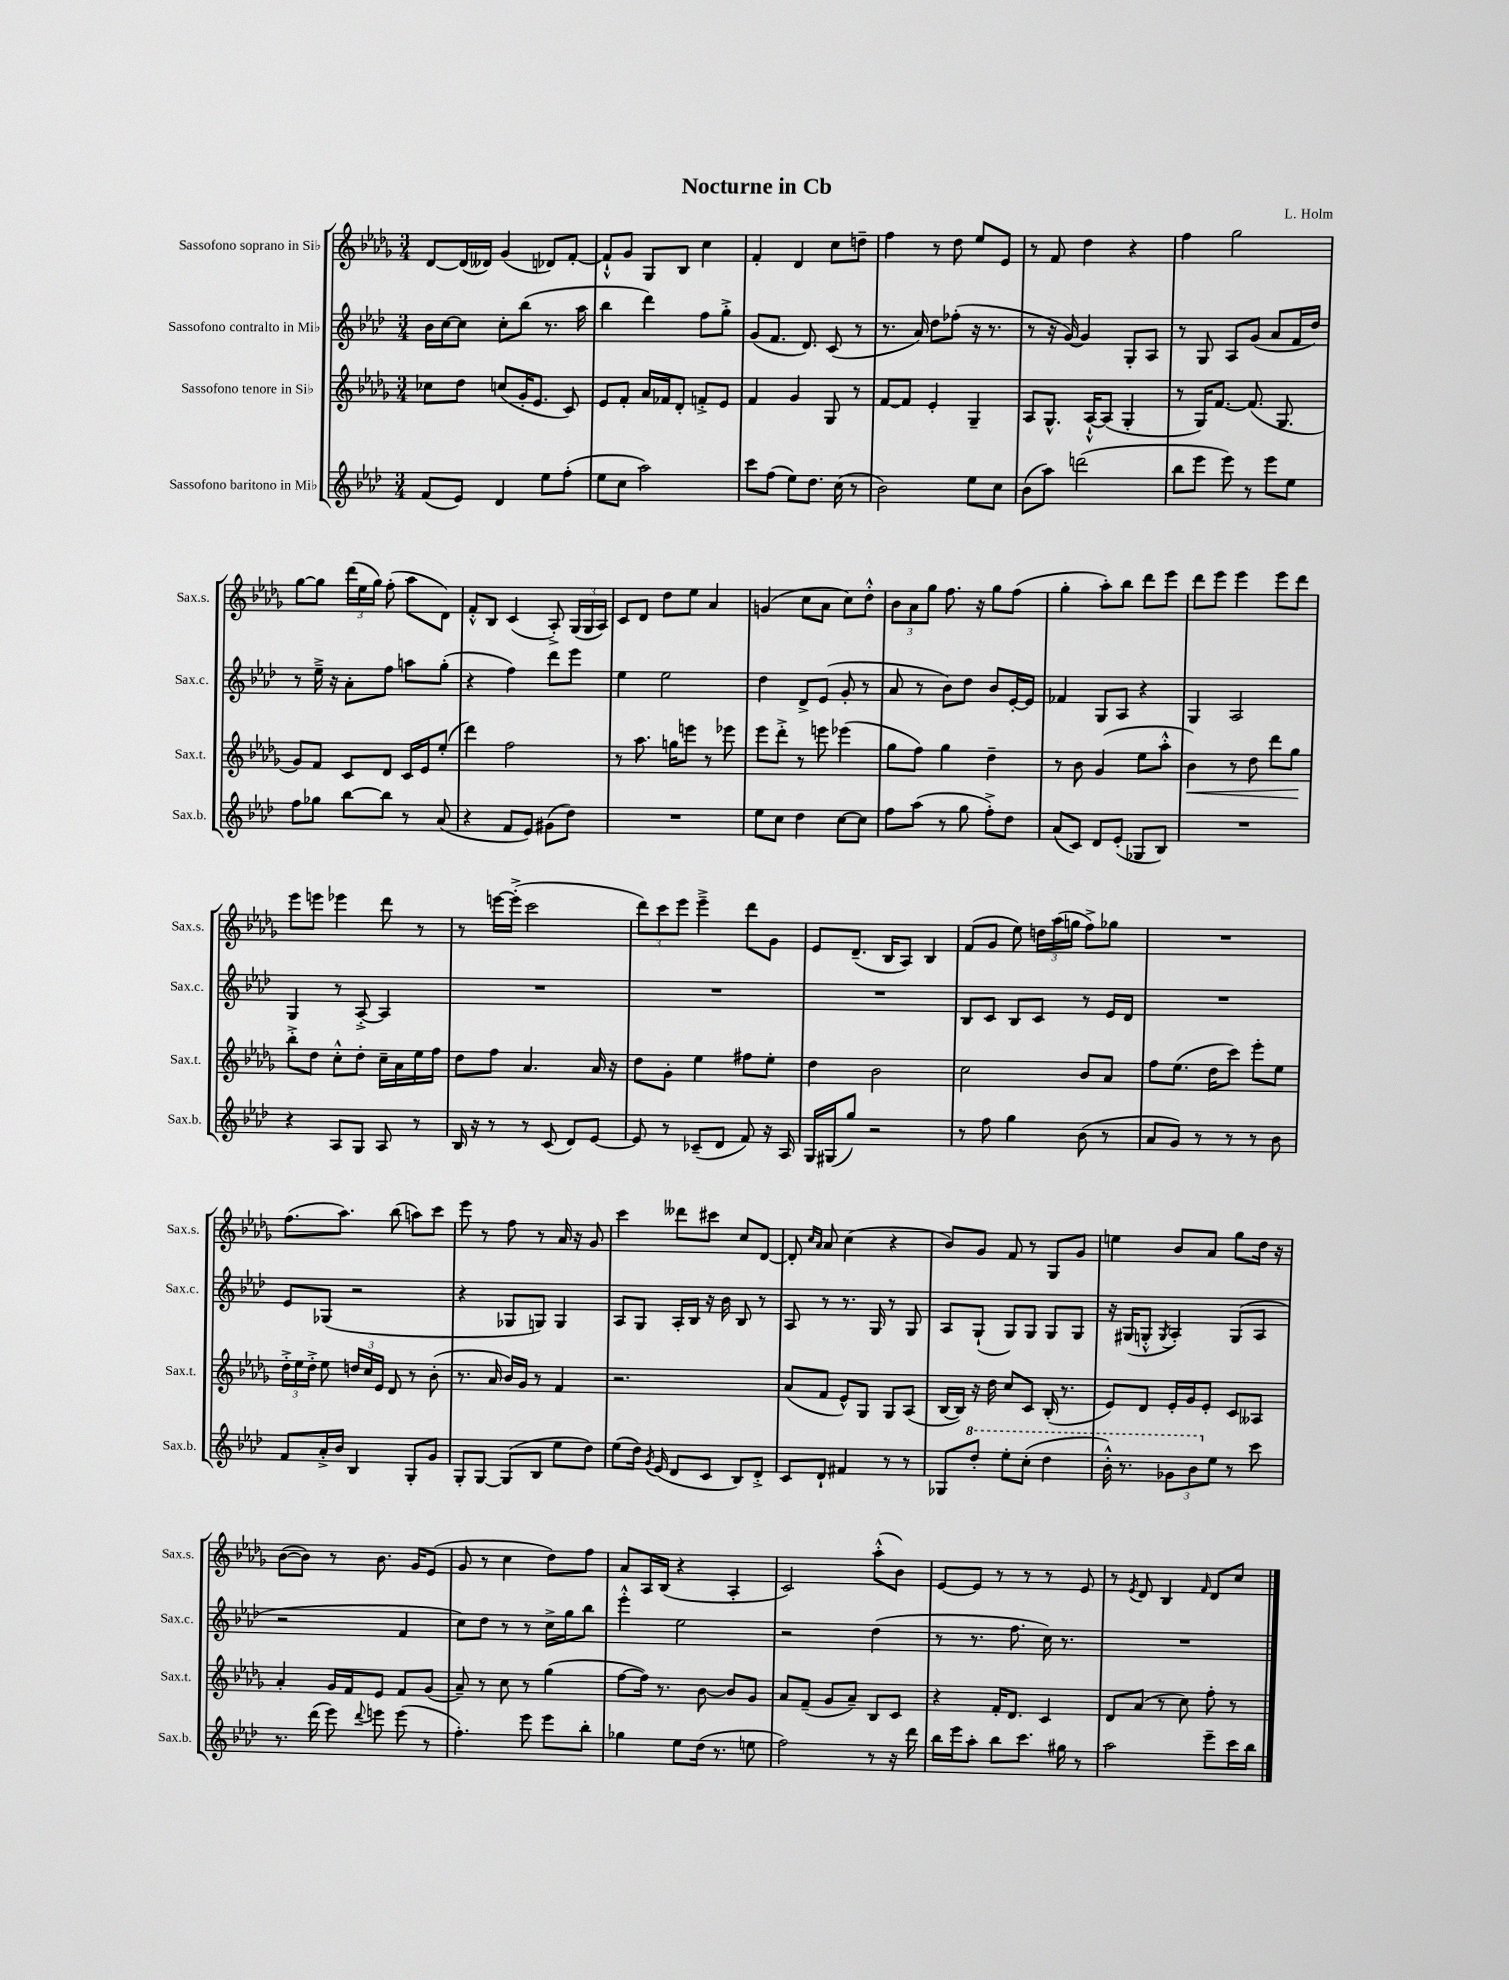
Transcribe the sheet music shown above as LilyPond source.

\header { title = "Nocturne in Cb" composer = "L. Holm" }
<<
\new StaffGroup <<
\new Staff = "s0" \with { instrumentName = "Sassofono soprano in Sib" shortInstrumentName = "Sax.s." } {
    \clef treble \key des \major \numericTimeSignature \time 3/4
    \autoBeamOff des'8[~ des'16( deses'16]) ges'4( des'8[) f'8]~-. |
    f'8[-!-^ ges'8] ges8[ bes8] c''4 |
    f'4-. des'4 c''8[ d''8]-- |
    f''4 r8 des''8 ees''8[ ees'8] |
    r8 f'8 des''4 r4 |
    f''4 ges''2 |
    ges''8[~ ges''8] \tuplet 3/2 { des'''16[( ees''16 ges''16]) } f''8-.( aes''8[ des'8]) |
    f'8[-.-^ bes8] c'4( aes8-.->) \tuplet 3/2 { ges16[( ges16 aes16]) } |
    c'8[ des'8] des''8[ ees''8] aes'4 |
    g'4( c''8[ aes'8] c''8[) des''8]-.-^ |
    \tuplet 3/2 { bes'8[ aes'8 ges''8] } f''8. r16 ges''8[ f''8]( |
    ges''4-. aes''8[-.) bes''8] des'''8[ ees'''8] |
    des'''8[ ees'''8] ees'''4 ees'''8[ des'''8] |
    ees'''8[ e'''8] ees'''4 des'''8 r8 |
    r8 e'''16[~ e'''16]-.->( c'''2 |
    \tuplet 3/2 { des'''8[) c'''8 ees'''8] } ees'''4---> des'''8[ ges'8] |
    ees'8[ des'8.]--( bes16[ aes8]) bes4 |
    f'8[( ges'8] ees''8) \tuplet 3/2 { d''16[ aes''16( g''16] } f''8[->) ges''8] |
    R2. |
    f''8.[( aes''8.]) bes''8( a''8[) c'''8] |
    ees'''8 r8 f''8 r8 aes'16 r16 ges'8 |
    c'''4 deses'''8[ cis'''8] c''8[ des'8]~ |
    des'8-. \grace { c''16[ aes'16] } aes'8 c''4( r4 |
    bes'8[) ges'8] f'8 r8 ges8[ ges'8] |
    e''4 bes'8[ aes'8] ges''8[ des''16] r16 |
    bes'8[~( bes'8]) r8 bes'8. ges'16[ ees'8]( |
    ges'8 r8 c''4 des''8[) f''8] |
    aes'8[ aes16 bes16]( r4 aes4-. |
    c'2) aes''8[-.-^( bes'8]) |
    ees'8[~ ees'8] r8 r8 r8 ees'8 |
    r8 \acciaccatura { ees'8 } des'8 bes4 \grace { f'16 } des'8[ c''8] \bar "|." |
}
\new Staff = "s1" \with { instrumentName = "Sassofono contralto in Mib" shortInstrumentName = "Sax.c." } {
    \clef treble \key aes \major \numericTimeSignature \time 3/4
    \autoBeamOff bes'16[ c''16~ c''8] c''8[-. bes''8]( r8. aes''16 |
    bes''4 des'''4) f''8[ g''8]-.-> |
    g'8[( f'8.] des'8.) c'8( r8 |
    r8. aes'16) des''8[ fes''8]-.( r16 r8. |
    r8 r16 g'16~) g'4 g8[-. aes8] |
    r8 g8 aes8[ g'8]( aes'8[ f'16 des''16]) |
    r8 ees''16---> r16 aes'8[-. f''8] a''8[ g''8]-.( |
    r4 f''4) des'''8[ ees'''8] |
    ees''4 ees''2 |
    des''4 des'8[-> ees'8]( g'8-. r8 |
    aes'8 r8 bes'8[) des''8] bes'8[ ees'16~-. ees'16] |
    fes'4 g8[ aes8] r4 |
    g4 aes2 |
    g4 r8 aes8~-.-> aes4 |
    R2. |
    R2. |
    R2. |
    bes8[ c'8] bes8[ c'8] r8 ees'16[ des'16] |
    R2. |
    ees'8[ ges8]( r2 |
    r4 ges8[ g8]) g4 |
    aes8[ g8] aes16[-. bes16] r16 bes'16 bes8 r8 |
    aes8 r8 r8. g16 r8 g8 |
    aes8[ g8]-!( g8[) g8] g8[ g8] |
    r16 gis16[( g8]-.-^ \acciaccatura { g8 } aes4-.) g8[( aes8] |
    r2 f'4 |
    c''8[) des''8] r8 r8 c''16[-> g''16 bes''8] |
    ees'''4-.-^ ees''2 |
    r2 des''4( |
    r8 r8. f''8. c''16) r8. |
    R2. \bar "|." |
}
\new Staff = "s2" \with { instrumentName = "Sassofono tenore in Sib" shortInstrumentName = "Sax.t." } {
    \clef treble \key des \major \numericTimeSignature \time 3/4
    \autoBeamOff ces''8[ des''8] c''8[( ges'16-. ees'8.] c'8) |
    ees'8[ f'8]-. aes'16[ fes'16 des'8]-. f'8[-.-> ees'8] |
    f'4 ges'4 ges8 r8 |
    f'8[~ f'8] ees'4-. ges4-- |
    aes8[ ges8.]-^ aes16[~-!-^ aes8]( ges4-. |
    r8 ges16[) f'8.]~ f'8.( ges8. |
    ges'8[) f'8] c'8[ des'8] c'16[ ees'16 ees''8]-.( |
    des'''4) f''2 |
    r8 aes''8. g''16[ e'''8] r8 ees'''8 |
    ees'''8[ des'''8]-.-> r8 e'''8 ees'''4( |
    ges''8[ f''8]) ges''4 des''4-- |
    r8 bes'8 ges'4( ees''8[ aes''8]-.-^ |
    bes'4\<) r8 des''8 des'''8[ ges''8]\! |
    bes''8[-.-> des''8] c''8[-.-^ des''8]-. c''16[-- aes'16 ees''16 f''16] |
    des''8[ f''8] aes'4. aes'16 r16 |
    des''8[ ges'8]-. ees''4 fis''8[ ees''8]-. |
    des''4 bes'2 |
    c''2 bes'8[ aes'8] |
    f''8[ ees''8.]( des''16[ c'''8]) ees'''8[-. ees''8] |
    \tuplet 3/2 { des''16[-.-> ees''16 des''16]-.-> } ees''8 \tuplet 3/2 { d''16[ c''16 ees'16] } des'8 r8 bes'8-.( |
    r8. aes'16 bes'16[) ges'16] r8 f'4 |
    r2. |
    aes'8[( f'8] ees'8[-^) ges8] ges8[ aes8]( |
    bes16[~ bes16]) r16 des''16 c''8[ c'8] bes16-.( r8. |
    ees'8[) des'8] ees'16[-. ges'16 ees'8]-. c'8[ aeses8] |
    aes'4-. ges'16[ f'16 ees'8] f'8[ ges'8]( |
    aes'8--) r8 c''8 r8 ges''4( |
    f''8[~ f''16]) r8. bes'8~ bes'8[ ges'8] |
    aes'8[ f'8]--( ges'8[ aes'8]--) bes8[ c'8] |
    r4 f'16[-. des'8.] c'4 |
    des'8[ aes'8]( r8 c''8) f''8-. r8 \bar "|." |
}
\new Staff = "s3" \with { instrumentName = "Sassofono baritono in Mib" shortInstrumentName = "Sax.b." } {
    \clef treble \key aes \major \numericTimeSignature \time 3/4
    \autoBeamOff f'8[( ees'8]) des'4 ees''8[ f''8]-.( |
    ees''8[ c''8] aes''2) |
    c'''8[ f''8]( ees''8[) des''8.] c''16( r8 |
    bes'2) ees''8[ c''8] |
    bes'8[( aes''8]) d'''2( |
    bes''8[ ees'''8] ees'''8) r8 ees'''8[ ees''8] |
    f''8[ ges''8] bes''8[~ bes''8] r8 aes'8( |
    r4 f'8[ ees'8]) gis'8[( des''8]) |
    R2. |
    ees''8[ c''8] des''4 c''8[~ c''8] |
    f''8[ aes''8]( r8 g''8 f''8[-.->) des''8] |
    aes'8[( c'8]) des'8[ ees'8]-.( ges8[ bes8]) |
    R2. |
    r4 aes8[ g8] aes8 r8 |
    bes16 r16 r8 r8 c'8( des'8[) ees'8]~ |
    ees'8 r8 ces'8[--( des'8] f'8) r16 aes16 |
    g16[ gis16( g''8]) r2 |
    r8 f''8 g''4 bes'8( r8 |
    aes'8[ g'8]) r8 r8 r8 bes'8 |
    f'8[ aes'16-.-> bes'16] bes4 g8[-. g'8] |
    g8[-. g8]~ g8[( bes8] ees''8[ des''8]) |
    ees''8[( des''16]) \acciaccatura { g'8 } ees'16( des'8[ c'8] bes8[) des'8]-.-> |
    c'8[ des'8]-! fis'4 r8 r8 |
    ges8[ \ottava #1 des'''8]-. ees'''8[-. c'''8]-.( des'''4 |
    bes''16-.-^) r8. \tuplet 3/2 { ges''8[ bes''8 \ottava #0 ees''8] } r8 c'''8 |
    r8. des'''16( ees'''8) \appoggiatura { des'''8 } e'''8 e'''8( r8 |
    f''4.-.) ees'''8 ees'''8[ bes''8]-. |
    ges''4 ees''8[ des''16]( r8. e''8 |
    f''2) r8 r16 des'''16 |
    bes''16[ ees'''16 aes''8]-. bes''8[ c'''8.] gis''16 r8 |
    aes''2 ees'''8[-- c'''16 bes''16] \bar "|." |
}
>>
>>
\layout { \context { \Score \remove "Bar_number_engraver" } }
